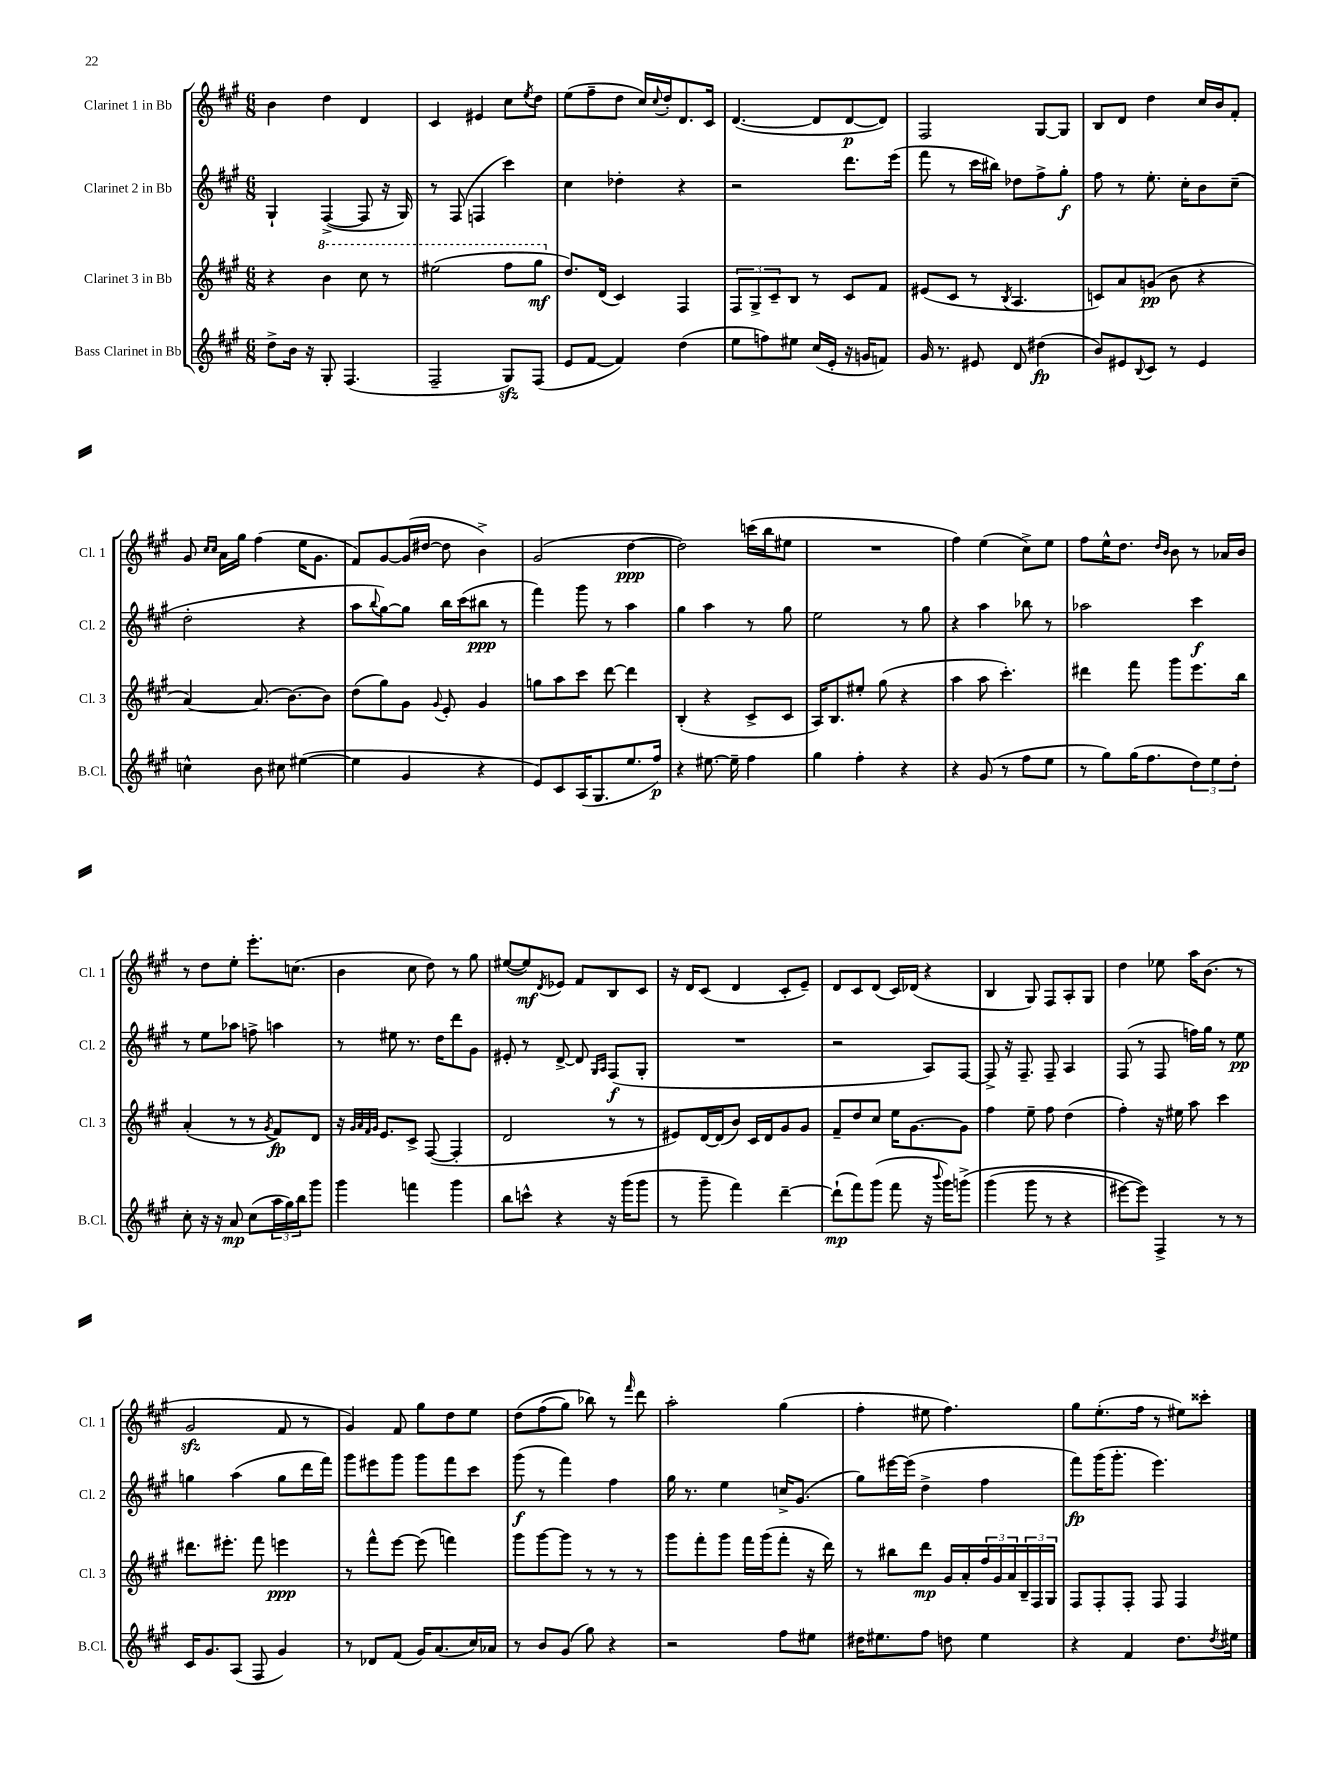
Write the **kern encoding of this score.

**kern	**kern	**kern	**kern
*staff4	*staff3	*staff2	*staff1
*clefG2	*clefG2	*clefG2	*clefG2
*k[f#c#g#]	*k[f#c#g#]	*k[f#c#g#]	*k[f#c#g#]
*M6/8	*M6/8	*M6/8	*M6/8
8dd^\L	4r	4G#`/	4b\
16b\Jk	.	.	.
16r	.	.	.
8G#'/	4bb\	([4F#^/	4dd\
(4.F#/	.	.	.
.	8ccc#\	8F#/]	4d/
.	8r	16r	.
.	.	16G#/)	.
=	=	=	=
2F#~/	(2eee#\	8r	4c#/
.	.	(8F#/	.
.	.	4F/	4e#/
8G#/L)	8fff#\L	4ccc#\)	8cc#\L
.	.	.	8qee/
(8F#/J	8ggg#\J	.	8dd\J
=	=	=	=
8e/L	8.dd/L)	4cc#\	(8ee\L
[8f#/J	.	.	8ff#~\
.	(16d/Jk	.	.
4f#/])	4c#/)	4dd-'\	8dd\J
.	.	.	16cc#/LL)
.	.	.	8qqcc#/
.	.	.	16dd'/J
(4dd\	4F#/	4r	8.d/
.	.	.	16c#/Jk
=	=	=	=
8ee\L	12F#/L	2r	([4.d/
.	12G#^/	.	.
8ff\)	.	.	.
.	12c#~/	.	.
8ee#\J	8B/J	.	.
(16cc#/LL	8r	.	8d/]L
16e'/JJ	.	.	.
16r	8c#/L	8.ddd\L	[8d/
16g/LK	.	.	.
8f/J)	8f#/J	.	8d/]J)
.	.	(16eee\Jk	.
=	=	=	=
16g#/	(8e#/L	8fff#\	2F#/
8.r	.	.	.
.	8c#/J	8r	.
8e#/	8r	16ccc#\LL	.
.	.	16bb#\JJ)	.
.	8qB/	.	.
8d/	4.A/	8dd-\L	.
(4dd#\	.	8ff#^\	[8G#/L
.	.	8gg#'\J	8G#/]J
=	=	=	=
8b/L)	8c/L)	8ff#\	8B/L
8e#/	8a/	8r	8d/J
8qqB/	.	.	.
8c#/J	(8g/J	8.ee'\	4dd\
8r	8b\	.	.
.	.	16cc#'\LK	.
4e#/	4r	8b\	16cc#/LL
.	.	.	16b/J
.	.	(8cc#~\J	8f#'/J
=	=	=	=
4cc^^\	[4a/)	2dd'\	8g#/
.	.	.	16qqcc#/LL
.	.	.	16qqcc#/JJ
.	.	.	16a\LL
.	.	.	16gg#\JJ
8b\	(8.a/]	.	(4ff#\
8cc#\	.	.	.
.	[8.b\L)	.	.
([4ee#\	.	4r	16ee\LK
.	.	.	8.g#\J
.	8b\]J	.	.
=	=	=	=
4ee#\]	(8dd\L	8aa\L	8f#/L)
.	.	8qqbb/	.
.	8gg#\)	[8gg#\)	[8g#/
4g#/	8g#\J	8gg#\]J	(16g#/]L
.	.	.	[16dd#/JJ
.	8qqg#/	.	.
.	8e'/	16bb\LL	8dd#\]
.	.	(16ccc#\J	.
4r	4g#/	8bb#\J	4b^\)
.	.	8r	.
=	=	=	=
8e/L)	8gg\L	4fff#\)	(2g#/
8c#/	8aa\	.	.
(16A/K	8ccc#\J	8ggg#\	.
8.G#/	.	.	.
.	[8ddd\	8r	.
8.ee/	4ddd\]	4aa\	[4dd\
16ff#/Jk)	.	.	.
=	=	=	=
4r	(4B'/	4gg#\	2dd\])
[8.ee#\	4r	4aa\	.
16ee#~\]	.	.	.
4ff#\	8c#^/L	8r	(16ccc\LL
.	.	.	16bb\J
.	8c#/J	8gg#\	8ee#\J
=	=	=	=
4gg#\	16A/LK)	2ee\	2.r
.	8.B/	.	.
4ff#'\	8ee#'/J	.	.
.	(8gg#\	.	.
4r	4r	8r	.
.	.	8gg#\	.
=	=	=	=
4r	4aa\	4r	4ff#\)
(8g#/	8aa\	4aa\	(4ee\
8r	4.ccc#'\)	.	.
8ff#\L	.	8bb-\	8cc#^\L)
8ee\J	.	8r	8ee\J
=	=	=	=
8r	4ddd#\	2aa-\	8ff#\L
8gg#\L)	.	.	16ee^^\K
.	.	.	8.dd\J
(16gg#\K	8fff#\	.	.
8.ff#\	.	.	.
.	.	.	16qqdd/LL
.	.	.	16qqb/JJ
.	8ggg#\L	.	8b\
12dd\)	8.eee\	4ccc#\	8r
12ee\	.	.	.
.	.	.	16a-/LL
12dd'\J	.	.	.
.	16bb\Jk	.	16b/JJ
=	=	=	=
8cc#'\	(4a'/	8r	8r
16r	.	8ee\L	8dd\L
16r	.	.	.
8a/	8r	8aa-\J	8ee'\J
(8cc#\L	8r	8ff^\	8.eee'\L
.	8qg#/	.	.
24aa\L	8f#/L)	4aa\	.
24gg#\)	.	.	.
.	.	.	(8.cc\J
24bb\J	.	.	.
8ggg#\J	8d/J	.	.
=	=	=	=
4ggg#\	16r	8r	4b\
.	32qqg#/LLL	.	.
.	32qqa/	.	.
.	32qqf#/	.	.
.	32qqg#/JJJ	.	.
.	8.e/L	.	.
.	.	8ee#\	.
4fff\	8c#^/J	8.r	8cc#\
.	([8F#/	.	8dd\)
.	.	16dd\LK	.
4ggg#\	4F#'/]	8ddd\	8r
.	.	8g#\J	8gg#\
=	=	=	=
8bb\L	2d/	8e#'/	([8ee#/L
8ccc^^\J	.	8r	8ee#/])
.	.	.	8qd/
4r	.	[8d^/	8e-/J
.	.	8d/]	8f#/L
.	.	16qqG#/LL	.
.	.	16qqA/JJ	.
16r	8r	(8F#/L	8B/
(16ggg#\LK	.	.	.
8ggg#\J	8r	8G#'/J	8c#/J
=	=	=	=
8r	8e#/L)	2.r	16r
.	.	.	16d/LK
8ggg#~\	[16d/L	.	(8c#/J
.	(16d/]J	.	.
4fff#\)	8b/J)	.	4d/
.	16c#/LL	.	.
.	16d/J	.	.
[4ddd~\	8g#/	.	8c#'/L
.	8g#/J	.	8e~/J)
=	=	=	=
(8ddd`\]L	8f#~/L	2r	8d/L
8fff#\)	8dd/	.	8c#/
(8ggg#\J	8cc#/J	.	(8d/J
8fff#\	16ee\LK	.	16c#/LL)
.	[8.g#\	.	(16d-/JJ
16r	.	8A/L)	4r
8qqbbb/	.	.	.
16ggg#\LK)	.	.	.
&(8ggg^\J	8g#\]J	[8F#/J	.
=	=	=	=
(4ggg#\	4ff#\	8F#^/]	4B/
.	.	16r	.
.	.	8.F#~/	.
8ggg#\	8ee~\	.	8G#/)
8r	8ff#\	8F#~/	8F#/L
4r	(4dd\	4A/	8A'/
.	.	.	8G#/J
=	=	=	=
[8eee#\L)	4ff#'\)	(8F#/	4dd\
8eee#\]J&)	.	8r	.
4F#^/	16r	8F#/	8ee-\
.	16ee#\	.	.
.	8aa\	16ff\LL)	16aa\LK
.	.	16gg#\JJ	(8.b\J
8r	4ccc#\	8r	.
8r	.	8ee\	8r
=	=	=	=
16c#/LK	8.ddd#\L	4gg\	2g#/
8.g#/	.	.	.
.	8.eee#'\J	.	.
(8A/J	.	(4aa\	.
8F#/	8fff#\	.	.
4g#/)	4eee\	8gg\L	8f#/
.	.	16ddd\L	8r
.	.	16fff#\JJ)	.
=	=	=	=
8r	8r	8ggg#\L	4g#/)
8d-/L	8fff#^^\L	8eee#\	.
(8f#/J	[8eee\J	8ggg#\J	8f#/
16g#/LK)	(8eee\]	8ggg#\L	8gg#\L
(8.a/	.	.	.
.	4fff\)	8fff#\	8dd\
16cc#/L)	.	8ccc#\J	8ee\J
16a-/JJ	.	.	.
=	=	=	=
8r	8ggg#\L	(8ggg#\	&(8dd\L
8b/L	[8ggg#\	8r	(8ff#\
(8g#/J	8ggg#\]J	4fff#\)	8gg#\J)
8gg#\)	8r	.	8bb-\&)
4r	8r	4ff#\	8r
.	.	.	16qqfff#/
.	8r	.	8ddd\
=	=	=	=
2r	8ggg#\L	16gg#\	2aa'\
.	.	8.r	.
.	8fff#'\	.	.
.	8ggg#\J	4ee\	.
.	16fff#\LL	.	.
.	(16ggg#\J	.	.
8ff#\L	8fff#'\J	16cc^/LK	(4gg#\
.	.	(8.g#/J	.
8ee#\J	16r	.	.
.	16ddd\)	.	.
=	=	=	=
16dd#\LK	8r	8gg#\L)	4ff#'\
8.ee#\	.	.	.
.	8bb#\L	[16eee#\L	.
.	.	(16eee#\]JJ	.
8ff#\J	8ddd\J	4dd^\	8ee#\
8dd\	16g#/LL	.	4.ff#\)
.	16a'/	.	.
4ee#\	24ff#/	4ff#\	.
.	24g#/	.	.
.	24a/	.	.
.	24B~/	.	.
.	24F#/	.	.
.	24G#/JJ	.	.
=	=	=	=
4r	8F#/L	8fff#\L)	8gg#\L
.	8F#'/	(16ggg#\K	(8.ee'\
.	.	8.ggg#'\J	.
4f#/	8F#'/J	.	.
.	.	.	16ff#\Jk
.	8F#/	4.eee\)	8r
8.dd\L	4F#/	.	8ee#\L)
.	.	.	8ccc##'\J
8qdd/	.	.	.
16ee#\Jk	.	.	.
==	==	==	==
*-	*-	*-	*-
